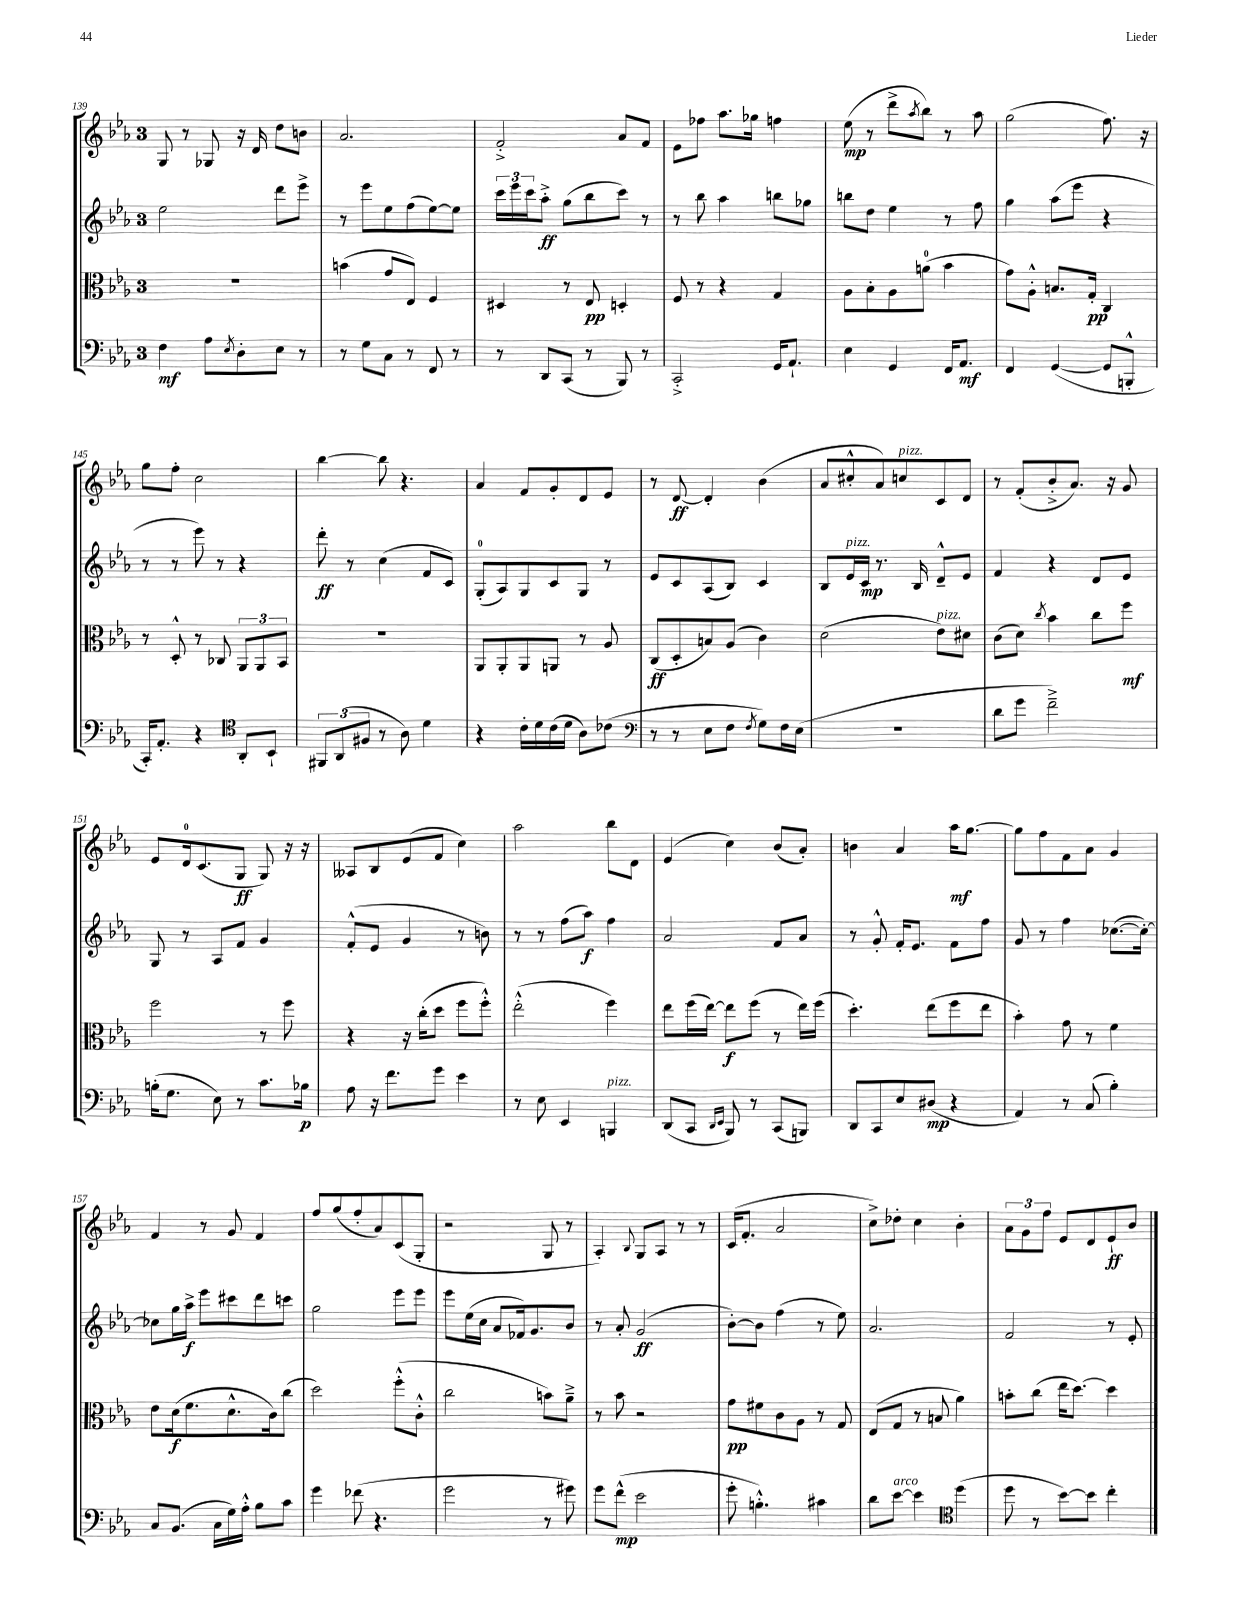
<<
\new StaffGroup <<
\new Staff = "s0" {
    \clef treble \key ees \major \once \override Staff.TimeSignature.style = #'single-digit \time 3/4
    g8 r8 ges8 r16 d'16 d''8 b'8 |
    aes'2. |
    f'2-.-> aes'8 f'8 |
    ees'8 fes''8 aes''8. ges''16 f''4 |
    ees''8\mp( r8 d'''8-> \acciaccatura { aes''8 } bes''8) r8 aes''8 |
    g''2( f''8.) r16 |
    g''8 f''8-. c''2 |
    bes''4~ bes''8 r4. |
    aes'4 f'8 g'8-. d'8 ees'8 |
    r8 d'8~\ff d'4-. bes'4( |
    aes'8 cis''8-.-^ aes'8) c''8^\markup { \italic "pizz." } c'8 d'8 |
    r8 f'8-.( bes'8-.-> aes'8.) r16 g'8 |
    ees'8 d'16-0 c'8.( g8\ff g8) r16 r16 |
    aeses8 bes8 ees'8( f'8 c''4) |
    aes''2 bes''8 d'8 |
    ees'4( c''4) bes'8( aes'8-.) |
    b'4 aes'4 aes''16\mf g''8.~ |
    g''8 f''8 f'8 aes'8 g'4 |
    f'4 r8 g'8 f'4 |
    f''8 g''8( f''8-. aes'8) c'8( g8-. |
    r2 g8 r8 |
    aes4-.) \appoggiatura { bes8 } g8 aes8 r8 r8 |
    c'16( f'8.-. aes'2 |
    c''8->) des''8-. c''4 bes'4-. |
    \tuplet 3/2 { aes'8 g'8 f''8 } ees'8 d'8 ees'8-!\ff bes'8 \bar "|." |
}
\new Staff = "s1" {
    \clef treble \key ees \major \once \override Staff.TimeSignature.style = #'single-digit \time 3/4
    ees''2 d'''8 ees'''8-> |
    r8 ees'''8 ees''8 f''8( ees''8~) ees''8 |
    \tuplet 3/2 { c'''16 ees'''16 c'''16 } aes''8-.->\ff g''8( bes''8 c'''8) r8 |
    r8 bes''8 aes''4 b''8 ges''8 |
    b''8 d''8 ees''4 r8 f''8 |
    g''4 aes''8( ees'''8 r4 |
    r8 r8 ees'''8) r8 r4 |
    d'''8-.\ff r8 c''4( f'8 c'8) |
    g8-0-.( aes8) g8 c'8 g8 r8 |
    ees'8 c'8 aes8( bes8) c'4 |
    bes8 ees'16^\markup { \italic "pizz." } c'16\mp r8. bes16 d'8---^ ees'8 |
    f'4 r4 d'8 ees'8 |
    g8 r8 aes8 f'8 g'4 |
    f'8-.-^( ees'8 g'4 r8 b'8) |
    r8 r8 f''8( aes''8\f) f''4 |
    aes'2 f'8 aes'8 |
    r8 g'8-.-^ f'16-. ees'8. f'8 f''8 |
    g'8 r8 f''4 ces''8.~( ces''16~-.) |
    ces''8 g''16 aes''16->\f ees'''8 cis'''8 d'''8 c'''8 |
    g''2 ees'''8 ees'''8 |
    ees'''8 ees''16( c''16 aes'8 fes'16) g'8. bes'8 |
    r8 aes'8-. g'2\ff( |
    bes'8~-.) bes'8 f''4( r8 ees''8) |
    aes'2. |
    f'2 r8 ees'8-. \bar "|." |
}
\new Staff = "s2" {
    \clef alto \key ees \major \once \override Staff.TimeSignature.style = #'single-digit \time 3/4
    R2. |
    b'4( g'8 ees8) f4 |
    dis4 r8 ees8\pp d4-. |
    f8 r8 r4 g4 |
    aes8 bes8-. aes8 a'8-0( bes'4 |
    g'8) aes8-.-^ b8. g16-.\pp c4 |
    r8 d8-.-^ r8 ces8 \tuplet 3/2 { aes,8 aes,8 bes,8 } |
    R2. |
    aes,8 aes,8-. aes,8 a,8 r8 aes8 |
    c8\ff( d8-. b8) aes8( c'4) |
    d'2( ees'8^\markup { \italic "pizz." }) dis'8 |
    c'8( d'8) \acciaccatura { c''8 } bes'4 c''8 f''8\mf |
    f''2 r8 f''8 |
    r4 r16 c''16-.( d''8 f''8 f''8-.-^) |
    ees''2-.-^( f''4) |
    ees''8 f''16( ees''16~) ees''8\f f''8( r8 ees''16) f''16( |
    d''4.-.) ees''8( f''8 ees''8 |
    bes'4-.) g'8 r8 f'4 |
    ees'8 d'16\f( f'8. d'8.-^ c'16) c''8( |
    d''2) f''8-.-^( c'8-.-^ |
    c''2 b'8) aes'8---> |
    r8 bes'8 r2 |
    g'8\pp fis'8 c'8 aes8 r8 g8 |
    ees8( g8 r8 b8 aes'4) |
    b'8-. c''8( ees''16 d''8.~) d''4 \bar "|." |
}
\new Staff = "s3" {
    \clef bass \key ees \major \once \override Staff.TimeSignature.style = #'single-digit \time 3/4
    f4\mf aes8 \acciaccatura { ees8 } d8-. ees8 r8 |
    r8 g8 c8 r8 f,8 r8 |
    r8 d,8 c,8( r8 bes,,8) r8 |
    c,2-.-> g,16 aes,8.-! |
    ees4 g,4 f,16 aes,8.\mf |
    f,4 g,4~( g,8 b,,8-.-^ |
    c,16-.) aes,8.-. r4 \clef tenor aes,8-. bes,8-! |
    \tuplet 3/2 { fis,8 aes,8( fis8 } r8 aes8) d'4 |
    r4 c'16-. d'16 c'16( d'16 aes8) ces'8( |
    \clef bass r8 r8 ees8 f8 \acciaccatura { f8 } g8) f16 ees16( |
    R2. |
    d'8 g'8 f'2--->) |
    b16-.( g8. ees8) r8 c'8. bes16\p |
    aes8 r16 f'8. g'8 ees'4 |
    r8 ees8 ees,4 b,,4^\markup { \italic "pizz." } |
    d,8( c,8 \grace { d,16 ees,16 } bes,,8) r8 c,8( b,,8) |
    d,8 c,8 ees8 dis8\mp( r4 |
    aes,4) r8 c8( bes4-.) |
    c8 bes,8.( c16 g16) aes16-.-^ bes8 c'8 |
    g'4 fes'8( r4. |
    g'2 r8 gis'8) |
    g'8 f'8-^\mp( ees'2 |
    g'8-. b4.-.-^) cis'4 |
    d'8 ees'8~^\markup { \italic "arco" } ees'4 \clef tenor d''4( |
    d''8 r8 bes'8~) bes'8 c''4-. \bar "|." |
}
>>
>>
\layout { \context { \Score currentBarNumber = #139 } }
